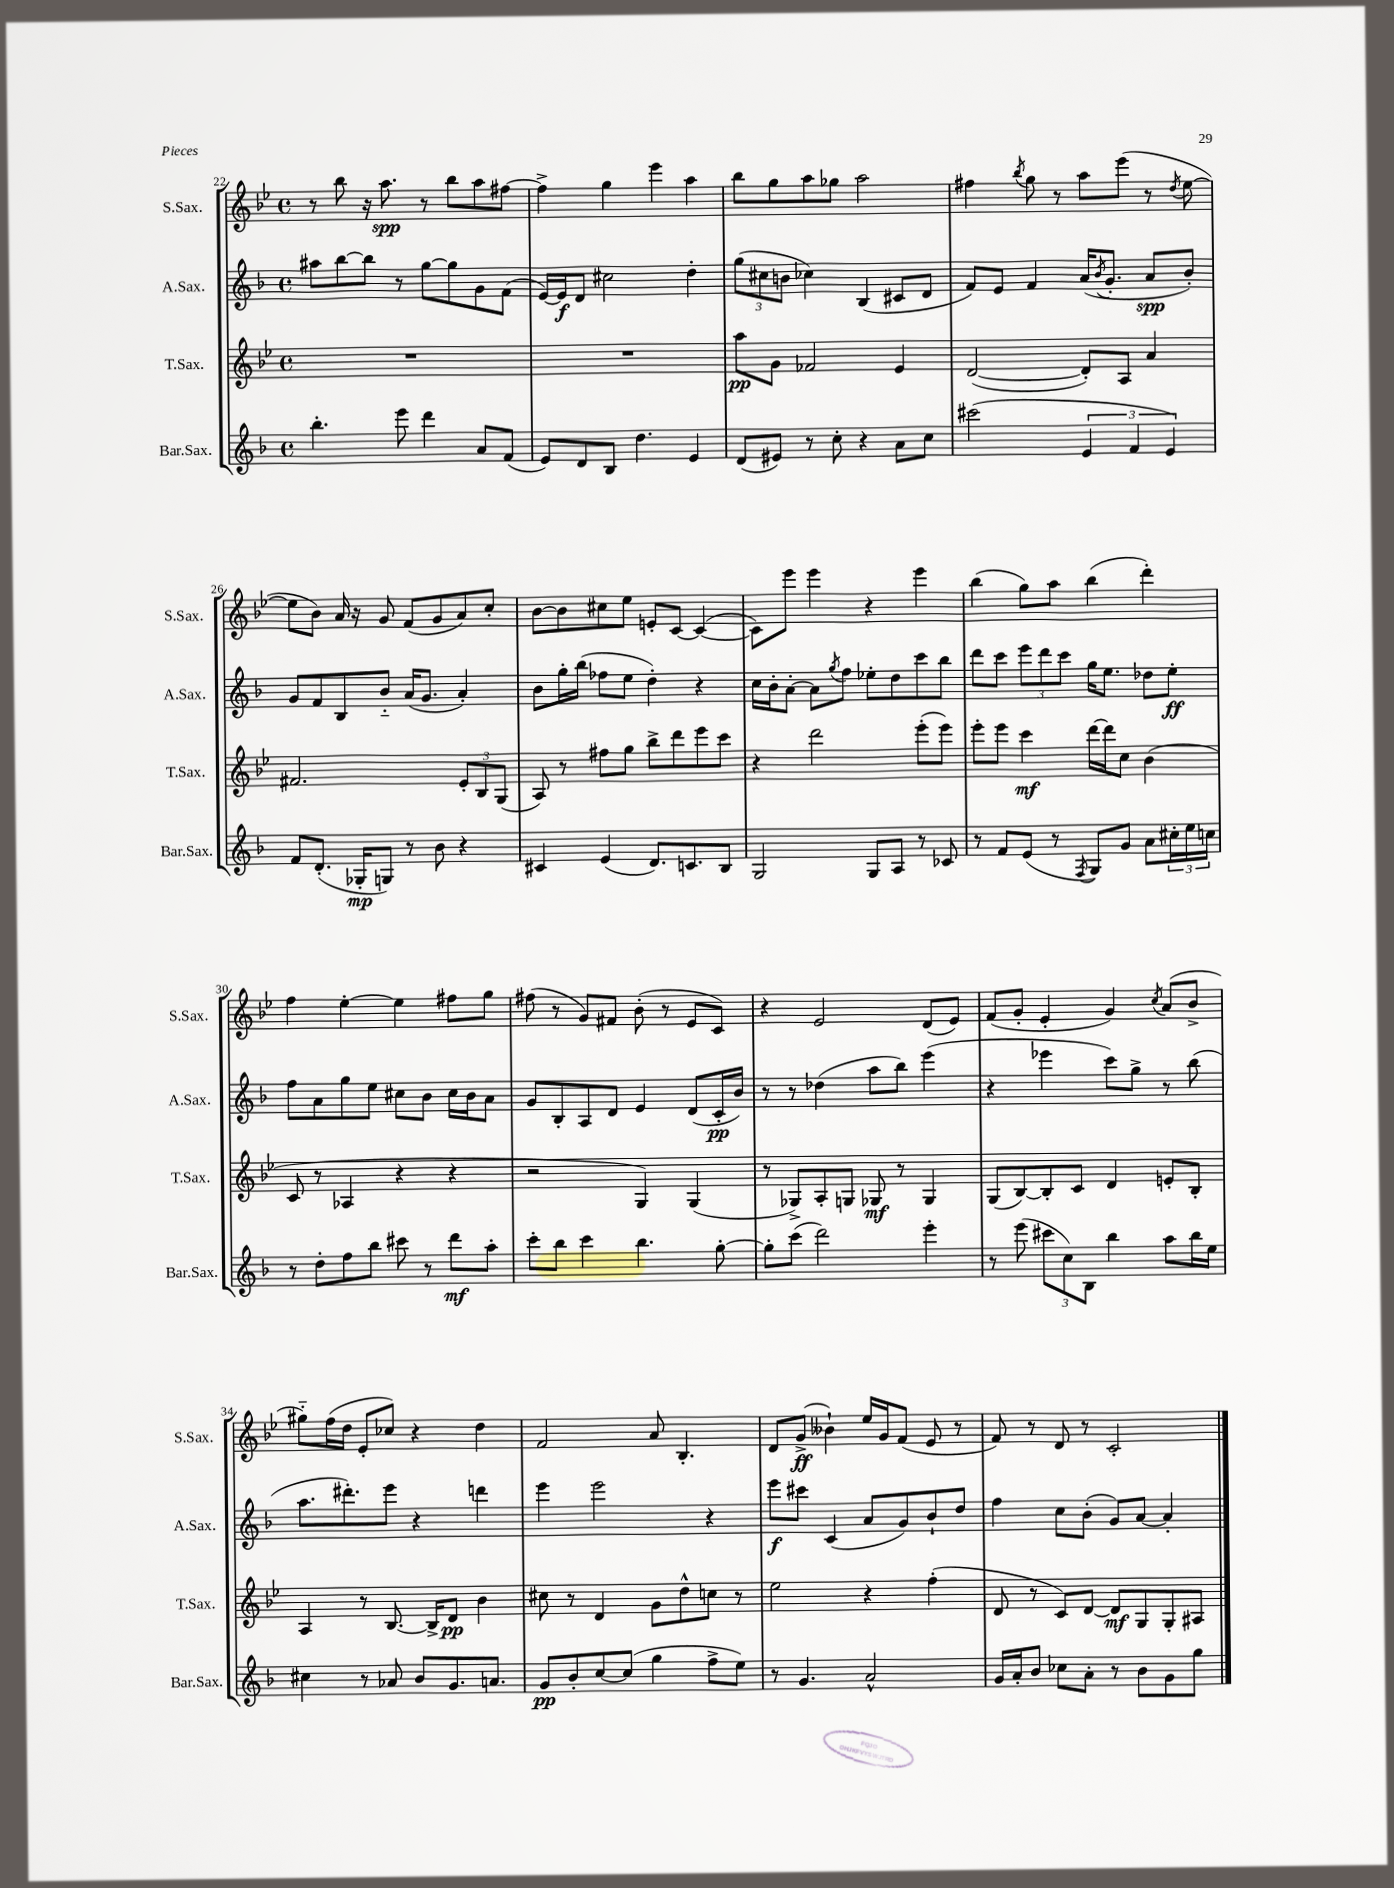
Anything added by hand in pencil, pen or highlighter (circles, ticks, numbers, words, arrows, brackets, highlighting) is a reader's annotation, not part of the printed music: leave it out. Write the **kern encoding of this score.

**kern	**dynam	**kern	**dynam	**kern	**dynam	**kern	**dynam
*part4	*part4	*part3	*part3	*part2	*part2	*part1	*part1
*staff4	*staff4	*staff3	*staff3	*staff2	*staff2	*staff1	*staff1
*I"Bar.Sax.	*	*I"T.Sax.	*	*I"A.Sax.	*	*I"S.Sax.	*
*I'Bar.Sax.	*	*I'T.Sax.	*	*I'A.Sax.	*	*I'S.Sax.	*
*clefG2	*	*clefG2	*	*clefG2	*	*clefG2	*
*k[b-]	*	*k[b-e-]	*	*k[b-]	*	*k[b-e-]	*
*M4/4	*	*M4/4	*	*M4/4	*	*M4/4	*
*met(c)	*	*met(c)	*	*met(c)	*	*met(c)	*
=22	=22	=22	=22	=22	=22	=22	=22
4.bb-'\	.	1r	.	8aa#X\L	.	8r	.
.	.	.	.	[8bb-\	.	8bb-\	.
.	.	.	.	8bb-\J]	.	16r	.
.	.	.	.	.	.	8.aa\	spp
8eee\	.	.	.	8r	.	.	.
4ddd\	.	.	.	[8gg\L	.	8r	.
.	.	.	.	8gg\]	.	8bb-\L	.
8a/L	.	.	.	8g\	.	8aa\	.
(8f/J	.	.	.	(8f\J	.	[8ff#X\J	.
=23	=23	=23	=23	=23	=23	=23	=23
8e/L)	.	1r	.	[16e/LL)	.	4ff#^\]	.
.	.	.	.	16e/J]	f	.	.
8d/	.	.	.	8d/J	.	.	.
8B-/J	.	.	.	2cc#X\	.	4gg\	.
4.dd\	.	.	.	.	.	.	.
.	.	.	.	.	.	4eee-\	.
4e/	.	.	.	4dd'\	.	4aa\	.
=24	=24	=24	=24	=24	=24	=24	=24
(8d/L	.	8aa\L	pp	(12gg\L	.	8bb-\L	.
.	.	.	.	12cc#X\	.	.	.
8e#X/J)	.	8g\J	.	.	.	8gg\	.
.	.	.	.	12bn\J	.	.	.
8r	.	2f-X/	.	4cc-X\)	.	8aa\	.
8cc'\	.	.	.	.	.	8gg-X\J	.
4r	.	.	.	(4B-/	.	2aa\	.
8a\L	.	4e-/	.	8c#X/L	.	.	.
8cc\J	.	.	.	8d/J	.	.	.
=25	=25	=25	=25	=25	=25	=25	=25
(2ccc#X\	.	([2d/	.	8f/L)	.	4ff#X\	.
.	.	.	.	8e/J	.	.	.
.	.	.	.	.	.	8qbb-/	.
.	.	.	.	4f/	.	8gg\	.
.	.	.	.	.	.	8r	.
6e/	.	8d'/L])	.	(16a/KL	.	8aa\L	.
.	.	.	.	8qb-/	.	.	.
.	.	.	.	8.g'/J	.	.	.
.	.	8A/J	.	.	.	(8eee-\J	.
6f/	.	.	.	.	.	.	.
.	.	4a/	.	8a/L	spp	8r	.
6e/)	.	.	.	.	.	.	.
.	.	.	.	.	.	8qdd/	.
.	.	.	.	8b-'/J)	.	[8ee-\	.
!!LO:LB:g=z
=26	=26	=26	=26	=26	=26	=26	=26
8f/L	.	2.f#X/	.	8g/L	.	8ee-\L]	.
(8.d'/J	.	.	.	8f/	.	8b-\J)	.
.	.	.	.	8B-/	.	16a/	.
16G-X'/KL	mp	.	.	.	.	16r	.
8Gn/J)	.	.	.	8b-/J	.	8g/	.
8r	.	.	.	(16a/KL	.	(8f/L	.
.	.	.	.	8.g/J	.	.	.
8b-\	.	.	.	.	.	8g/	.
4r	.	12e-'/L	.	4a'/)	.	8a/)	.
.	.	12B-/	.	.	.	.	.
.	.	.	.	.	.	8cc'/J	.
.	.	(12G/J	.	.	.	.	.
=27	=27	=27	=27	=27	=27	=27	=27
4c#X/	.	8A/)	.	8b-\L	.	[8b-\L	.
.	.	8r	.	16gg'\L	.	8b-\]	.
.	.	.	.	(16bb-\JJ	.	.	.
(4e/	.	8ff#X\L	.	8ff-X\L	.	8cc#X\	.
.	.	8gg\J	.	8ee\J	.	8ee-\J	.
8.d/L)	.	8bb-^\L	.	4dd'\)	.	8en'/L	.
.	.	8ddd\	.	.	.	[8c/J	.
8.cn/	.	.	.	.	.	.	.
.	.	8eee-\	.	4r	.	(4c/_	.
8B-/J	.	8ccc\J	.	.	.	.	.
=28	=28	=28	=28	=28	=28	=28	=28
2G/	.	4r	.	16cc\LL	.	8c\L])	.
.	.	.	.	16b-'\J	.	.	.
.	.	.	.	[8a'\J	.	8eee-\J	.
.	.	2ddd\	.	8a\L]	.	4eee-\	.
.	.	.	.	8qgg/	.	.	.
.	.	.	.	8ff\J	.	.	.
8G/L	.	.	.	8ee-X'\L	.	4r	.
8A/J	.	.	.	8dd\	.	.	.
8r	.	(8eee-'\L	.	8ccc\	.	4eee-\	.
8c-X/	.	8eee-\J)	.	8bb-\J	.	.	.
=29	=29	=29	=29	=29	=29	=29	=29
8r	.	8eee-'\L	.	8ddd\L	.	(4bb-\	.
8f/L	.	8eee-\J	.	8ccc\J	.	.	.
(8e/J	.	4ccc\	mf	12eee\L	.	8gg\L)	.
.	.	.	.	12ddd\	.	.	.
8r	.	.	.	.	.	8aa\J	.
.	.	.	.	12ccc\J	.	.	.
8qF/	.	.	.	.	.	.	.
8G/L)	.	[16ddd\LL	.	16gg\KL	.	(4bb-\	.
.	.	16ddd\J]	.	8.ee\J	.	.	.
8g/J	.	8cc\J	.	.	.	.	.
8a\L	.	(4b-\	.	8dd-X\L	.	4ddd'\)	.
24cc#X'\L	.	.	.	8ee'\J	ff	.	.
24ee\	.	.	.	.	.	.	.
24ccn\JJ	.	.	.	.	.	.	.
!!LO:LB:g=z
=30	=30	=30	=30	=30	=30	=30	=30
8r	.	8c/	.	8ff\L	.	4ff\	.
8dd'\L	.	8r	.	8a\	.	.	.
8ff\	.	4A-X/	.	8gg\	.	[4ee-'\	.
8bb-\J	.	.	.	8ee\J	.	.	.
8ccc#X\	.	4r	.	8cc#X\L	.	4ee-\]	.
8r	.	.	.	8b-\J	.	.	.
8ddd\L	mf	4r	.	16cc#\LL	.	8ff#X\L	.
.	.	.	.	16b-\J	.	.	.
8aa'\J	.	.	.	8a\J	.	8gg\J	.
=31	=31	=31	=31	=31	=31	=31	=31
8ccc'\L	.	2r	.	8g/L	.	(8ff#X\	.
8bb-\J	.	.	.	8B-'/	.	8r	.
4ccc\	.	.	.	8A/	.	8g/L)	.
.	.	.	.	8d/J	.	8f#X/J	.
4.bb-\	.	4G/)	.	4e/	.	(8b-'\	.
.	.	.	.	.	.	8r	.
.	.	(4G/	.	(8d/L	.	8e-/L	.
[8gg'\	.	.	.	16c'/L	pp	8c/J)	.
.	.	.	.	16b-/JJ)	.	.	.
=32	=32	=32	=32	=32	=32	=32	=32
8gg'\L]	.	8r	.	8r	.	4r	.
(8ccc\J	.	8G-X^/L)	.	8r	.	.	.
2ddd\)	.	8A'/	.	(4dd-X\	.	2e-/	.
.	.	8Gn/J	.	.	.	.	.
.	.	8G-X/	mf	8aa\L	.	.	.
.	.	8r	.	8bb-\J)	.	.	.
4eee'\	.	4G-/	.	(4eee\	.	(8d/L	.
.	.	.	.	.	.	8e-/J)	.
=33	=33	=33	=33	=33	=33	=33	=33
8r	.	(8G/L	.	4r	.	(8f/L	.
(8eee\	.	[8B-/)	.	.	.	8g'/J	.
12ccc#X\L	.	8B-'/]	.	4eee-X\	.	4e-'/	.
12cc\)	.	.	.	.	.	.	.
.	.	8c/J	.	.	.	.	.
12B-\J	.	.	.	.	.	.	.
4bb-\	.	4d/	.	8ccc\L)	.	4g/)	.
.	.	.	.	8gg^\J	.	.	.
.	.	.	.	.	.	8qcc/	.
8aa\L	.	8en'/L	.	8r	.	(8a/L	.
16bb-\L	.	8B-'/J	.	(8bb-\	.	8b-^/J	.
16ee\JJ	.	.	.	.	.	.	.
!!LO:LB:g=z
=34	=34	=34	=34	=34	=34	=34	=34
4cc#X\	.	4A/	.	8.aa\L	.	8gg#X\L)	.
.	.	.	.	.	.	(16ff\L	.
.	.	.	.	8.ddd#X'\)	.	16dd\JJ	.
8r	.	8r	.	.	.	8e-'/L	.
8a-X/	.	[8.B-/	.	8eee\J	.	8cc-X/J)	.
8b-/L	.	.	.	4r	.	4r	.
.	.	16B-^/KL]	.	.	.	.	.
8.g/	.	8d/J	pp	.	.	.	.
.	.	4b-\	.	4dddn\	.	4dd\	.
8.an/J	.	.	.	.	.	.	.
=35	=35	=35	=35	=35	=35	=35	=35
8g/L	pp	8cc#X\	.	4eee\	.	2f/	.
8b-'/	.	8r	.	.	.	.	.
[8cc/	.	4d/	.	2eee\	.	.	.
(8cc/J]	.	.	.	.	.	.	.
4gg\	.	8g\L	.	.	.	8a/	.
.	.	8dd^^\	.	.	.	4.B-'/	.
8ff^\L	.	8ccn\J	.	4r	.	.	.
8ee\J)	.	8r	.	.	.	.	.
=36	=36	=36	=36	=36	=36	=36	=36
8r	.	2ee-\	.	8eee\L	f	8d/L	.
4.g/	.	.	.	8ccc#X\J	.	(8g^/J	ff
.	.	.	.	(4c/	.	4b--X`\)	.
2a^^/	.	4r	.	8a/L	.	16ee-/LL	.
.	.	.	.	.	.	16g/J	.
.	.	.	.	8g/)	.	(8f/J	.
.	.	(4ff'\	.	8b-`/	.	8e-/	.
.	.	.	.	8dd/J	.	8r	.
=37	=37	=37	=37	=37	=37	=37	=37
16g/LL	.	8d/	.	4ff\	.	8f/)	.
16a'/J	.	.	.	.	.	.	.
8b-/J	.	8r	.	.	.	8r	.
8cc-X\L	.	8c/L)	.	8cc\L	.	8d/	.
8a'\J	.	[8d/J	.	(8b-'\J	.	8r	.
8r	.	8d/L]	mf	8g/L)	.	2c'/	.
8b-\L	.	8G/	.	[8a/J	.	.	.
8g\	.	8G'/	.	4a'/]	.	.	.
8gg\J	.	8A#X/J	.	.	.	.	.
==	==	==	==	==	==	==	==
*-	*-	*-	*-	*-	*-	*-	*-
